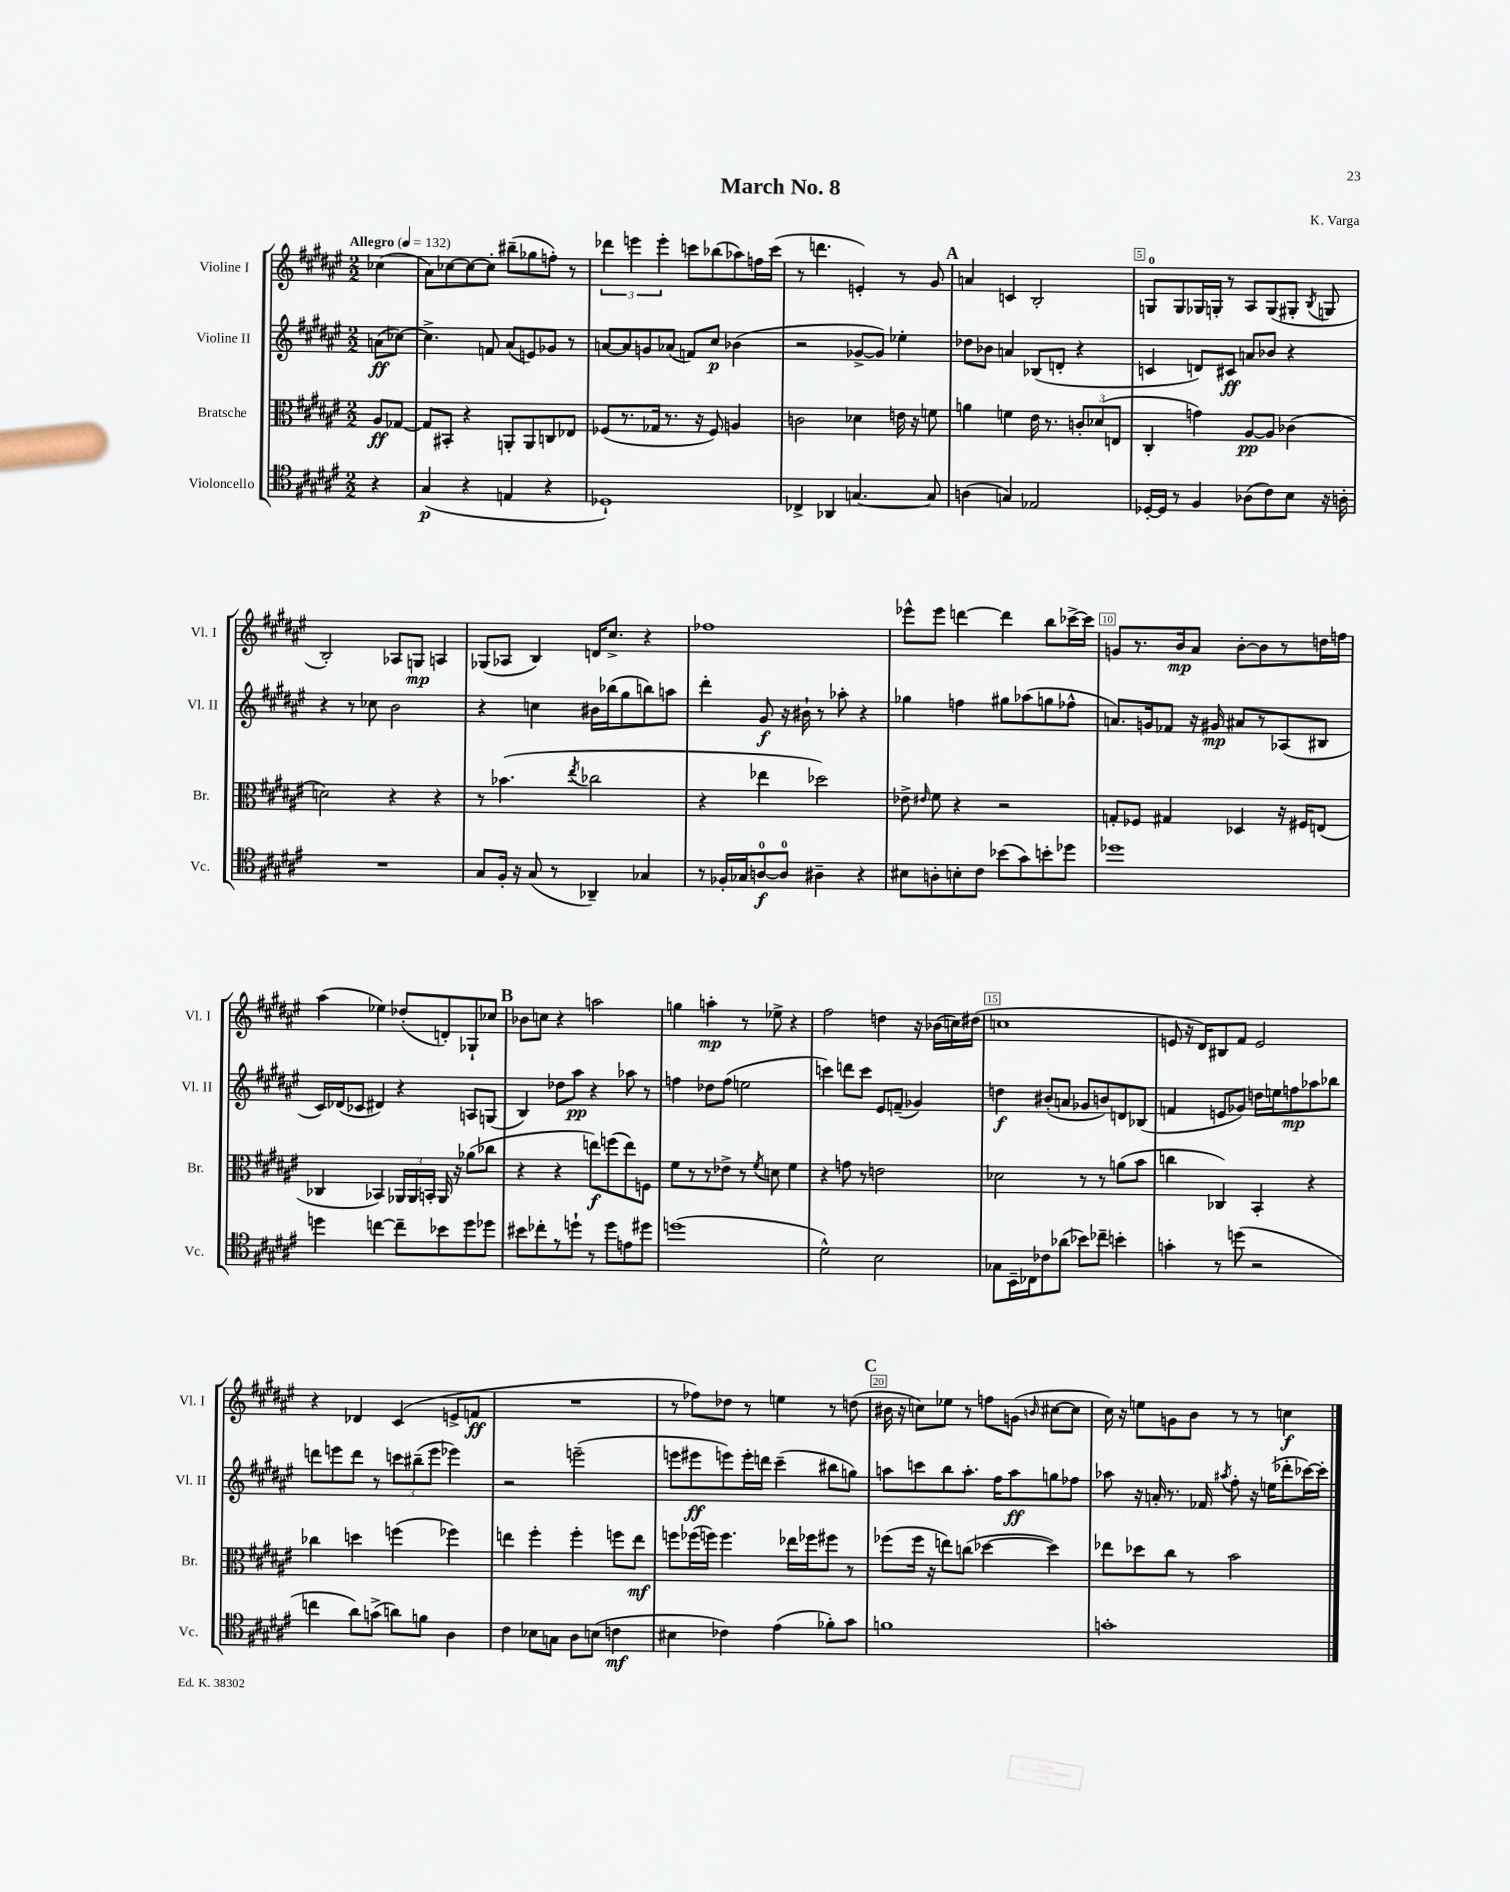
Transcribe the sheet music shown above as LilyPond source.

\header { title = "March No. 8" composer = "K. Varga" }
<<
\new StaffGroup <<
\new Staff = "s0" \with { instrumentName = "Violine I" shortInstrumentName = "Vl. I" } {
    \clef treble \key fis \major \numericTimeSignature \time 2/2 \partial 4 \tempo "Allegro" 4 = 132
    \autoBeamOff ces''4( |
    ais'8[) ces''8~ ces''8~ ces''8]-. bis''8[--( ges''8 f''8]-.) r8 |
    \tuplet 3/2 { des'''4 e'''4 e'''4-. } c'''8[ bes''8( aes''8) f''16 c'''16]( |
    r8 d'''4. e'4-.) r8 gis'8 |
    \mark \markup { \bold "A" } a'4 c'4 b2-. |
    g8[-0 g8 ges16 g16]-. r8 ais8[ g8( gis8]-. \acciaccatura { b8 } g8 |
    b2-.) aes8[ g8]\mp a4 |
    ges8[( aes8] b4) d'16[ cis''8.]-> r4 |
    fes''1 |
    ees'''8[-^ ees'''8] d'''4~ d'''4 b''8[ ces'''16~-> ces'''16] |
    g'8[ r8. b'16\mp ais'8] b'8[~-. b'8 r8 d''16 f''16] |
    ais''4( ees''4) des''8[-.( d'8-.) ges8-! ces''8] |
    \mark \markup { \bold "B" } bes'8[ c''8] r4 a''2 |
    g''4 a''4-.\mp r8 ees''8-> r4 |
    fis''2 d''4 r16 bes'16[( c''16) dis''16]( |
    c''1 |
    e'8 r16 dis'16[) bis8 fis'8] e'2 |
    r4 des'4 cis'4( e'8[-> f'8]\ff |
    R1 |
    r8 fes''8[) des''8] r8 e''4 r8 d''8( |
    \mark \markup { \bold "C" } bis'16 r16 c''8[) ees''8] r8 f''8[ g'8]( \grace { b'16 } cis''8[~ cis''8] |
    cis''16) r16 e''8[ g'8 b'8] r8 r8 c''4\f \bar "|." |
}
\new Staff = "s1" \with { instrumentName = "Violine II" shortInstrumentName = "Vl. II" } {
    \clef treble \key fis \major \numericTimeSignature \time 2/2 \partial 4
    \autoBeamOff a'8[\ff( ces''8]~) |
    ces''4.-> f'8 ais'8[( e'8) ges'8] r8 |
    a'8[~ a'8 g'8 aes'8]( f'8[) cis''8]\p bes'4( |
    r2 ges'8[~-> ges'8]) ees''4-. |
    \mark \markup { \bold "A" } des''8[ bes'8] a'4 bes8[( d'8]-. r4 |
    c'4 d'8[) cis'8]\ff a'8[ bes'8] r4 |
    r4 r8 ces''8 b'2 |
    r4 c''4 bis'16[ bes''16( gis''8 b''8) a''8] |
    dis'''4-. gis'8\f r16 bis'16-! r8 aes''8-. r4 |
    ges''4 f''4 gis''8[ aes''8( g''8 fes''8]-^ |
    a'8.[) g'16 fes'8] r16 gis'16\mp ais'8[ r8 aes8( bis8] |
    cis'16[) des'16( ces'8] dis'4) r4 a8[ g8]( |
    \mark \markup { \bold "B" } b4) des''8[ ais''8]\pp r4 aes''8 r8 |
    f''4 des''8[ f''8]( e''2 |
    c'''4) d'''8[ c'''8] eis'8[ f'8]--( ges'4) |
    d''4\f bis'8[-.( a'8] ges'8[ b'8) d'8 bes8]( |
    f'4 e'8[ ges'8]) d''16[ e''16 f''8\mp aes''8 bes''8] |
    d'''8[ e'''8 d'''8] r8 \tuplet 3/2 { c'''8[ bis''8--( e'''8] } ees'''4) |
    r2 e'''2--( |
    e'''8[ eis'''8\ff e'''8) e'''16-. d'''16] cis'''4--( bis''8[ g''8]) |
    \mark \markup { \bold "C" } a''8[ c'''8 b''8 a''8.]-. fis''16[ a''8\ff g''8 fes''8] |
    aes''8 r16 a'16-. r8. fes'16 \acciaccatura { ais''8 } fis''8-. r16 e''16[( des'''8-. ces'''16~) ces'''16]-. \bar "|." |
}
\new Staff = "s2" \with { instrumentName = "Bratsche" shortInstrumentName = "Br." } {
    \clef alto \key fis \major \numericTimeSignature \time 2/2 \partial 4
    \autoBeamOff ais8[\ff ges8]~ |
    ges8[ bis,8]-. r4 a,8[-. a,8 c8 ees8] |
    fes8[( r8. ges16] r8. r16 fes8) a4 |
    c'2 des'4 e'16 r16 f'8 |
    \mark \markup { \bold "A" } a'4 f'4 eis'16 r8. \tuplet 3/2 { c'8[-. des'8( e8] } |
    cis4-. g'4) ais8[~\pp ais8] ces'4( |
    d'2) r4 r4 |
    r8 bes'4.( \acciaccatura { eis''8 } ces''2 |
    r4 ees''4 des''2) |
    ees'8-> \grace { eis'16 } fis'8 r4 r2 |
    g8[-. fes8] gis4 des4 r16 fis16[ e8]( |
    ces4 bes,4) \tuplet 3/2 { aes,16[ aes,16 b,16]-. } aes,16 r16 aes'8[( ces''8] |
    \mark \markup { \bold "B" } r4 r4 e''8[\f) f''8( e''8) f8] |
    fis'8[ r8 r8 ees'8]-> r8 \acciaccatura { fis'8 } d'8 fis'4 |
    r4 g'8 r8 e'2 |
    des'2 r8 r8 a'8[( b'8] |
    c''4 ces4) b,4-. r4 |
    ces''4 d''4 f''4( fes''4) |
    e''4 fis''4-. fis''4-. f''8[ e''8]\mf |
    f''8[ fes''16( f''16]) f''4. ees''16[ fes''16 fis''8] r8 |
    \mark \markup { \bold "C" } fes''8[( fes''16] r16 e''8[) c''8]( des''4~ des''4) |
    ees''8[ des''8 cis''8] r8 b'2 \bar "|." |
}
\new Staff = "s3" \with { instrumentName = "Violoncello" shortInstrumentName = "Vc." } {
    \clef tenor \key fis \major \numericTimeSignature \time 2/2 \partial 4
    \autoBeamOff r4 |
    gis4\p( r4 e4 r4 |
    des1-!) |
    ces4-> aes,4 g4.~ g8 |
    \mark \markup { \bold "A" } a4( g4) ees2 |
    des16[~-. des16] r8 fis4 aes8[( cis'8) b8] r16 a16-. |
    R1 |
    gis8[ fis16]-. r16 gis8( r8 aes,4--) ges4 |
    r8 fes16[-. ges16 a8-0~\f a8]-0 ais4-- r4 |
    bis8[ a8-. b8-. cis'8] bes'8[( gis'8) b'8-. des''8] |
    des''1 |
    d''4 c''4~ c''8[-- bes'8 d''8 des''8] |
    \mark \markup { \bold "B" } bis'8[ ces''8-. r8 d''8]-! r8 d''8[ e'8 dis''8] |
    d''1( |
    dis'2-^) b2 |
    ges8[ b,16-- ces16 ces'8 aes'8]( bes'8[) ces''8]-- b'4-. |
    g'4-. r8 d''8( r2 |
    c''4 ais'8[) g'8]->( a'8[) f'8] ais4 |
    cis'4 bes8[ g8] ais8[ b8]( c'4\mf |
    bis4 ces'4) eis'4( fes'8[-.) gis'8] |
    \mark \markup { \bold "C" } f'1 |
    g'1-. \bar "|." |
}
>>
>>
\layout { \context { \Score \override BarNumber.break-visibility = ##(#f #t #t) barNumberVisibility = #(every-nth-bar-number-visible 5) \override BarNumber.stencil = #(make-stencil-boxer 0.1 0.3 ly:text-interface::print) } }
